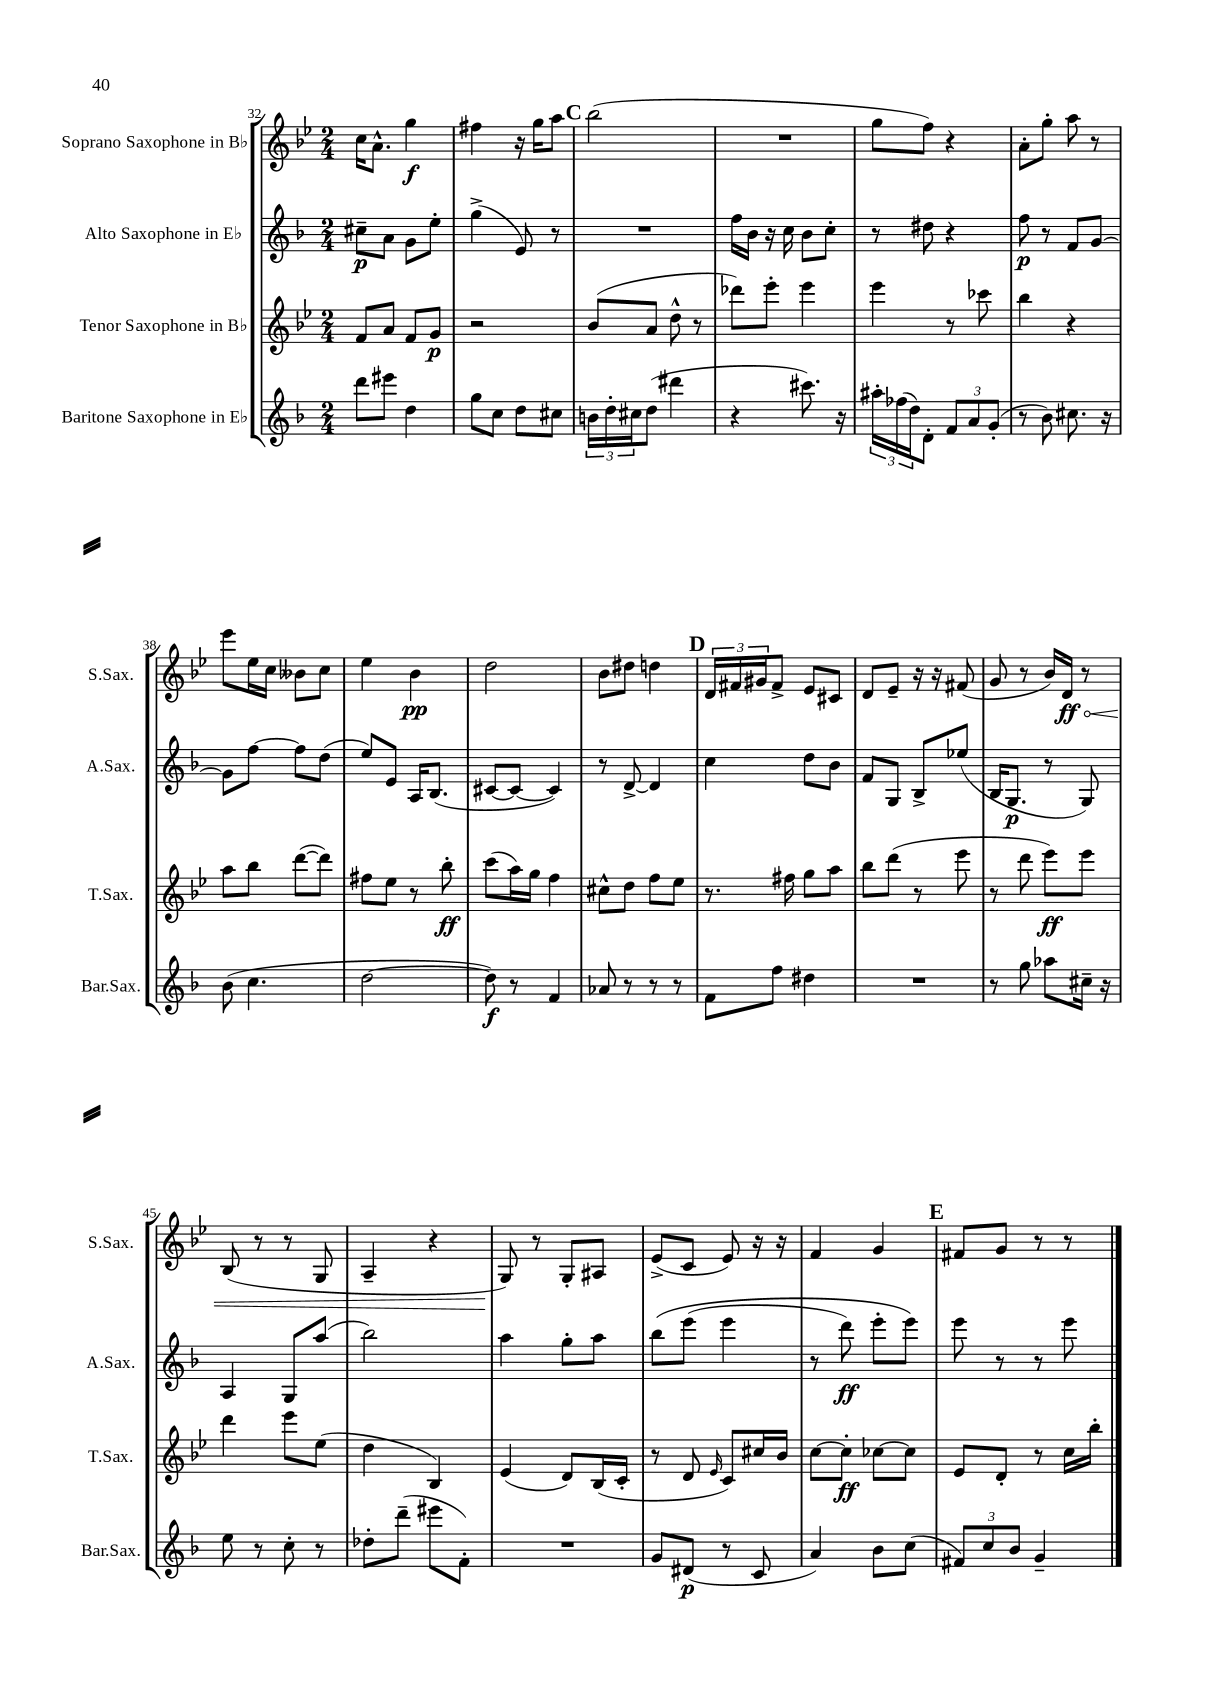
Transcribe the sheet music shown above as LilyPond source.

<<
\new StaffGroup <<
\new Staff = "s0" \with { instrumentName = "Soprano Saxophone in Bb" shortInstrumentName = "S.Sax." } {
    \clef treble \key bes \major \numericTimeSignature \time 2/4
    c''16 a'8.-^ g''4\f |
    fis''4 r16 g''16 a''8 |
    \mark \markup { \bold "C" } bes''2( |
    R2 |
    g''8 f''8) r4 |
    a'8-. g''8-. a''8 r8 |
    ees'''8 ees''16 c''16 beses'8 c''8 |
    ees''4 bes'4\pp |
    d''2 |
    bes'8 dis''8 d''4 |
    \mark \markup { \bold "D" } \tuplet 3/2 { d'16 fis'16 gis'16 } fis'8-> ees'8 cis'8 |
    d'8 ees'8-- r16 r16 fis'8( |
    g'8 r8 bes'16) \once \override Hairpin.circled-tip = ##t d'16\ff\< r8 |
    bes8( r8 r8 g8 |
    a4-- r4 |
    g8\!) r8 g8-. ais8 |
    ees'8->( c'8 ees'8) r16 r16 |
    f'4 g'4 |
    \mark \markup { \bold "E" } fis'8 g'8 r8 r8 \bar "|." |
}
\new Staff = "s1" \with { instrumentName = "Alto Saxophone in Eb" shortInstrumentName = "A.Sax." } {
    \clef treble \key f \major \numericTimeSignature \time 2/4
    cis''8--\p a'8 g'8 e''8-. |
    g''4->( e'8) r8 |
    \mark \markup { \bold "C" } R2 |
    f''16 bes'16 r16 c''16 bes'8 c''8-. |
    r8 dis''8 r4 |
    f''8\p r8 f'8 g'8~ |
    g'8 f''8~ f''8 d''8( |
    e''8) e'8 a16 bes8.( |
    cis'8~ cis'8~ cis'4) |
    r8 d'8~-> d'4 |
    \mark \markup { \bold "D" } c''4 d''8 bes'8 |
    f'8 g8 bes8-> ees''8( |
    bes16 g8.\p r8 g8) |
    a4 g8 a''8( |
    bes''2) |
    a''4 g''8-. a''8 |
    bes''8\( e'''8( e'''4 |
    r8 d'''8\ff) e'''8-. e'''8\) |
    \mark \markup { \bold "E" } e'''8 r8 r8 e'''8 \bar "|." |
}
\new Staff = "s2" \with { instrumentName = "Tenor Saxophone in Bb" shortInstrumentName = "T.Sax." } {
    \clef treble \key bes \major \numericTimeSignature \time 2/4
    f'8 a'8 f'8 g'8\p |
    r2 |
    \mark \markup { \bold "C" } bes'8( a'8 d''8-^ r8 |
    des'''8) ees'''8-. ees'''4 |
    ees'''4 r8 ces'''8 |
    bes''4 r4 |
    a''8 bes''8 d'''8~( d'''8) |
    fis''8 ees''8 r8 bes''8-.\ff |
    c'''8( a''16) g''16 f''4 |
    cis''8-^ d''8 f''8 ees''8 |
    \mark \markup { \bold "D" } r8. fis''16 g''8 a''8 |
    bes''8 d'''8( r8 ees'''8 |
    r8 d'''8 ees'''8\ff) ees'''8 |
    d'''4 ees'''8 ees''8( |
    d''4 bes4) |
    ees'4( d'8) bes16( c'16-. |
    r8 d'8 \grace { ees'16 } c'8) cis''16 bes'16 |
    c''8~ c''8-.\ff ces''8~ ces''8 |
    \mark \markup { \bold "E" } ees'8 d'8-. r8 c''16 bes''16-. \bar "|." |
}
\new Staff = "s3" \with { instrumentName = "Baritone Saxophone in Eb" shortInstrumentName = "Bar.Sax." } {
    \clef treble \key f \major \numericTimeSignature \time 2/4
    d'''8 eis'''8 d''4 |
    g''8 c''8 d''8 cis''8 |
    \mark \markup { \bold "C" } \tuplet 3/2 { b'16 d''16-. cis''16 } d''8( dis'''4 |
    r4 cis'''8.) r16 |
    \tuplet 3/2 { ais''16-. fes''16( d''16) } d'8-. \tuplet 3/2 { f'8 a'8 g'8-.( } |
    r8 bes'8) cis''8. r16 |
    bes'8( c''4. |
    d''2~ |
    d''8\f) r8 f'4 |
    aes'8 r8 r8 r8 |
    \mark \markup { \bold "D" } f'8 f''8 dis''4 |
    R2 |
    r8 g''8 aes''8 cis''16-- r16 |
    e''8 r8 c''8-. r8 |
    des''8-. d'''8--( eis'''8 f'8-.) |
    R2 |
    g'8 dis'8\p( r8 c'8 |
    a'4) bes'8 c''8( |
    \mark \markup { \bold "E" } \tuplet 3/2 { fis'8) c''8 bes'8 } g'4-- \bar "|." |
}
>>
>>
\layout { \context { \Score currentBarNumber = #32 } }
